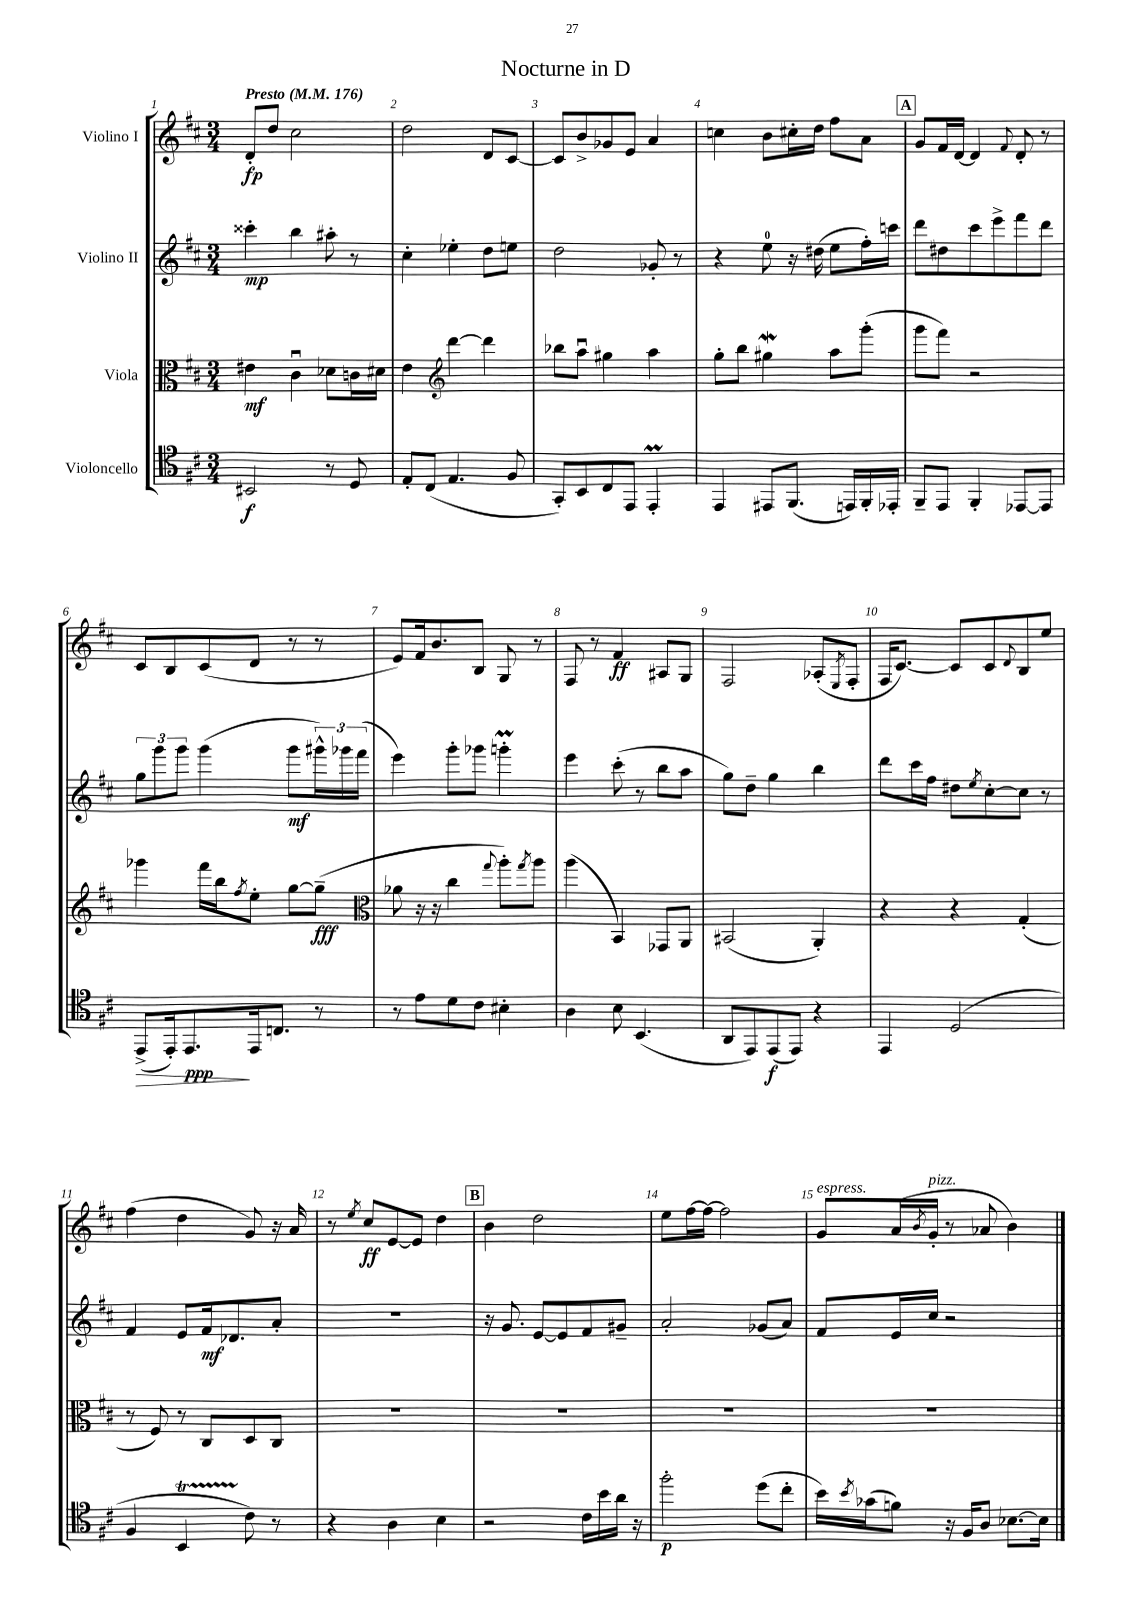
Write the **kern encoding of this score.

**kern	**kern	**kern	**kern
*staff4	*staff3	*staff2	*staff1
*clefC4	*clefC3	*clefG2	*clefG2
*k[f#c#]	*k[f#c#]	*k[f#c#]	*k[f#c#]
*M3/4	*M3/4	*M3/4	*M3/4
*MM176	*MM176	*MM176	*MM176
2BB#/	4e#\	4ccc##'\	8d'/L
.	.	.	8dd/J
.	4c#u\	4bb\	2cc#\
8r	8d-\L	8aa#'\	.
8D/	16c\L	8r	.
.	16d#\JJ	.	.
=	=	=	=
8E'/L	4e\	4cc#'\	2dd\
(8C#/J	.	.	.
*	*clefG2	*	*
4.E/	[4ddd\	4ee-'\	.
.	4ddd\]	8dd\L	8d/L
8F#/	.	8ee\J	[8c#/J
=	=	=	=
8GG'/L)	8bb-\L	2dd\	8c#/]L
8BB/	8aau\J	.	8b^/
8C#/	4gg#\	.	8g-/
8EE/J	.	.	8e/J
4EE'/	4aa\	8g-'/	4a/
.	.	8r	.
=	=	=	=
4EE/	8gg'\L	4r	4cc\
.	8bb\J	.	.
8EE#/L	4gg#\	8ee\	8b\L
(8.FF#/J	.	16r	16cc#'\L
.	.	(16dd#\	16dd\JJ
.	8aa\L	8ee\L	8ff#\L
16EE/LL)	.	.	.
16FF#'/	(8ggg'\J	16ff#'\L)	8a\J
16EE-'/JJ	.	16ccc\JJ	.
=	=	=	=
8FF#~/L	8ggg\L	8ddd\L	8g/L
8EE/J	8fff#\J)	8dd#\	16f#/L
.	.	.	[16d/JJ
4FF#'/	2r	8ccc#\	4d/]
.	.	8eee^\	.
.	.	.	8qqf#/
[8EE-/L	.	8fff#\	8d'/
8EE-/]J	.	8ddd\J	8r
=	=	=	=
(8EE^/L	4ggg-\	12gg\L	8c#/L
.	.	12ggg\	.
16EE'/k)	.	.	8B/
.	.	12ggg\J	.
8.EE/	.	.	.
.	16fff#\LL	(4ggg\	(8c#/
.	16bb\J	.	.
.	8qff#/	.	.
16EE/k	8ee'\J	.	8d/J
8.C/J	.	.	.
.	[8gg\L	8ggg\L	8r
8r	(8gg~\]J	24ggg#^^\L)	8r
.	.	24ggg-\	.
.	.	(24fff#\JJ	.
=	=	=	=
*	*clefC3	*	*
8r	8a-\	4eee\)	8e/L)
8e\L	16r	.	16f#/k
.	16r	.	8.b/
8d\	4cc#\	8ggg'\L	.
8c#\J	.	8ggg-\J	8B/J
.	8qqgg/	.	.
4B#'\	8aa'\L)	4ggg'\	8G/
.	8qgg/	.	.
.	8aa\J	.	8r
=	=	=	=
4A\	(4aa\	4eee\	8F#/
.	.	.	8r
8B\	4BB/)	(8ccc#'\	4f#/
(4.BB/	.	8r	.
.	8GG-/L	8bb\L	8A#/L
.	8AA/J	8aa\J	8G/J
=	=	=	=
8AA/L	(2BB#/	8gg\L)	2F#/
8EE/)	.	8dd~\J	.
(8EE/	.	4gg\	.
8EE/J)	.	.	.
4r	4AA'/)	4bb\	(8A-'/L
.	.	.	8qE/
.	.	.	8F#'/J
=	=	=	=
4EE/	4r	8ddd\L	16F#/LK
.	.	.	[8.c#/J)
.	.	16ccc#\L	.
.	.	16ff#\JJ	.
(2D/	4r	8dd#\L	8c#/]L
.	.	8qee/	.
.	.	[8cc#'\	8c#/
.	.	.	8qqd/
.	(4G'/	8cc#\]J	8B/
.	.	8r	8ee/J
=	=	=	=
4F#/	8r	4f#/	(4ff#\
.	8F#/)	.	.
4BB/	8r	8e/L	4dd\
.	8C#/L	16f#/k	.
.	.	8.d-/	.
8c#\)	8D/	.	8g/)
8r	8C#/J	8a'/J	16r
.	.	.	16a/
=	=	=	=
4r	2.r	2.r	8r
.	.	.	8qee/
.	.	.	8cc#/L
4A\	.	.	[8e/
.	.	.	8e/]J
4B\	.	.	4dd\
=	=	=	=
2r	2.r	16r	4b\
.	.	8.g/	.
.	.	[8e/L	2dd\
.	.	8e/]	.
16c#\LL	.	8f#/	.
16b\	.	.	.
16a\JJ	.	8g#~/J	.
16r	.	.	.
=	=	=	=
2ff#'\	2.r	2a'/	8ee\L
.	.	.	[16ff#\L
.	.	.	16ff#\_JJ
.	.	.	2ff#\]
(8dd\L	.	(8g-/L	.
8cc#'\J	.	8a/J)	.
=	=	=	=
16b\LL)	2.r	8f#/L	8g/L
8qb/	.	.	.
(16g-\J	.	.	.
8f\J)	.	16e/L	(16a/L
.	.	.	8qb/
.	.	16cc#/JJ	16g'/JJ
16r	.	2r	8r
16F#/LK	.	.	.
8A/J	.	.	8a-/
[8.B-\L	.	.	4b\)
16B-\]Jk	.	.	.
==	==	==	==
*-	*-	*-	*-
